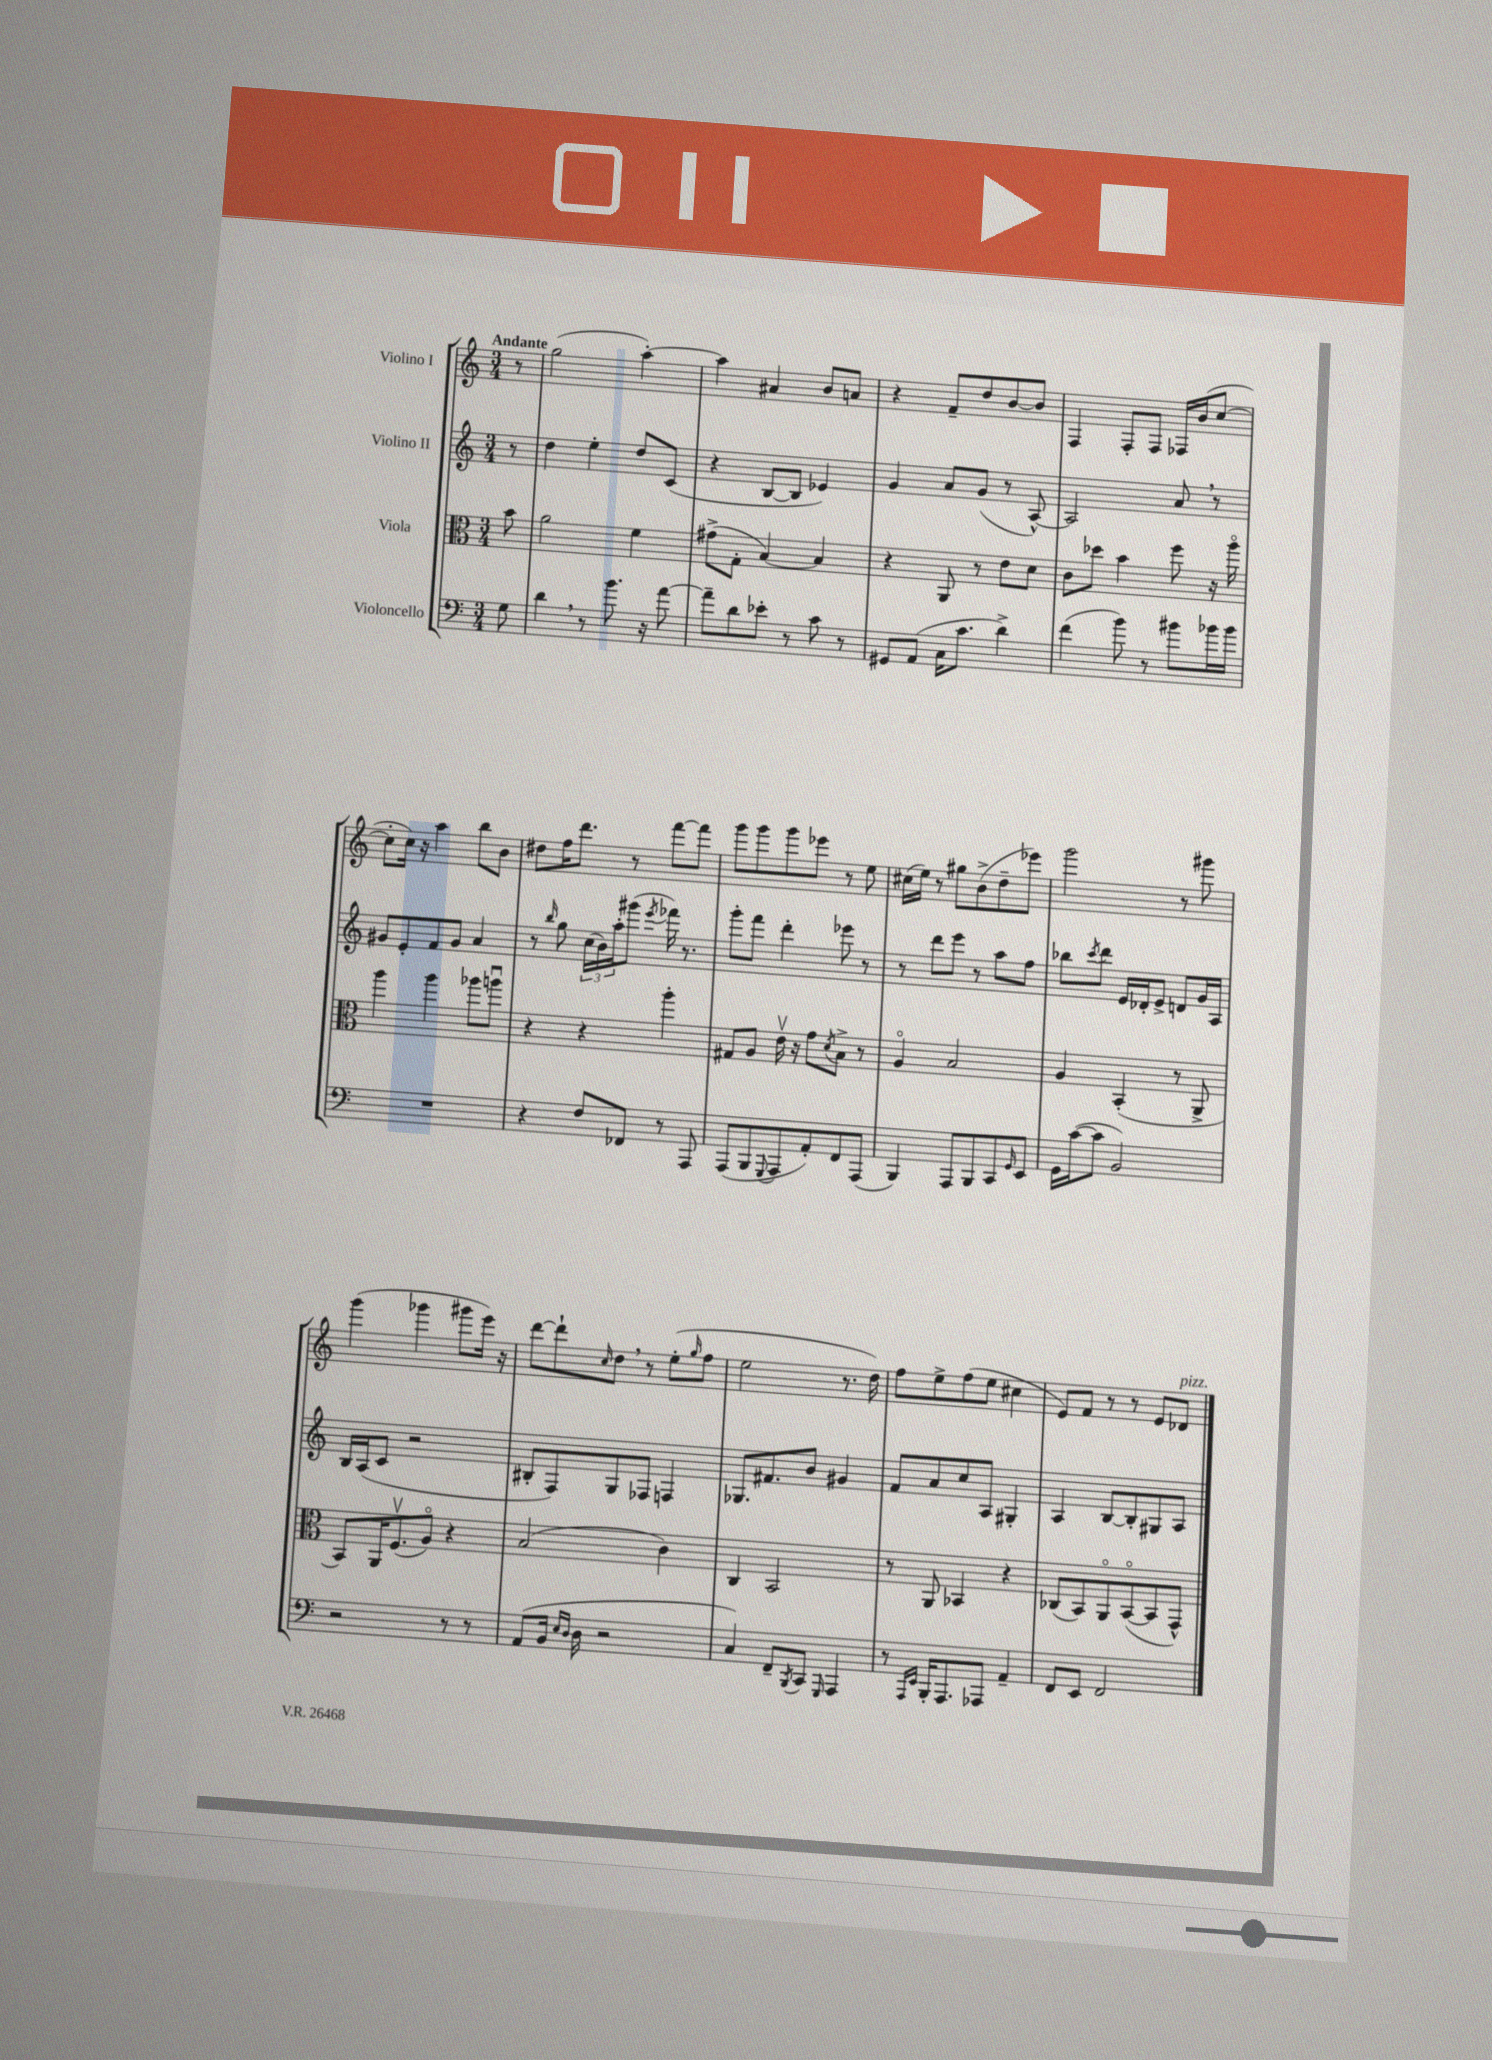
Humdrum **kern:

**kern	**kern	**kern	**kern
*staff4	*staff3	*staff2	*staff1
*clefF4	*clefC3	*clefG2	*clefG2
*k[]	*k[]	*k[]	*k[]
*M3/4	*M3/4	*M3/4	*M3/4
8G	8b	8r	8r
=	=	=	=
4d	2a	4dd	(2gg
8r	.	4ee'	.
8.b	.	.	.
.	4f	8dd	[4aa')
16r	.	.	.
[8a	.	(8c	.
=	=	=	=
8a~]	(8g#^	4r	4aa]
8d	8G'	.	.
8e-'	[4B)	[8B	4a#
8r	.	8B]	.
8c	4B]	4e-)	8b
8r	.	.	8a
=	=	=	=
8GG#	4r	4g	4r
(8AA	.	.	.
16C	8AA	8a	8f~
8.c	.	.	.
.	8r	(8g	8dd
4d^)	8e	8r	[8b
.	8d	[8A^^)	8b]
=	=	=	=
(4f	8c	2A]	4F
.	8dd-	.	.
8b)	4b	.	8F'
8r	.	.	8F
8b#	8ff	8a	16F-
.	.	.	(16b
16b-	16r	8r	[8cc
16b-	16aao	.	.
=	=	=	=
2.r	4aa	8g#	8cc']
.	.	8e'	16cc)
.	.	.	16r
.	4aa	8f	4aa
.	.	8g#	.
.	8aa-	4a	8bb
.	8aau	.	8b
=	=	=	=
4r	4r	8r	8dd#
.	.	16qqbb	.
.	.	8gg	16ff
.	.	.	8.ddd
8F	4r	(24cc	.
.	.	24b)	.
.	.	24aa'	.
8FF-	.	(8ggg#	8r
.	.	8qeee	.
8r	4aa'	16fff-)	[8fff
.	.	8.r	.
8AAA	.	.	8fff]
=	=	=	=
(8AAA	8G#	8ggg'	8ggg
8BBB	8A	8fff	8ggg
8qqGGG	.	.	.
8AAA	16ev	4ddd'	8ggg
.	16r	.	.
8AA')	8g	.	8eee-
.	8qd	.	.
8FF	8B^	8eee-	8r
(8AAA	8r	8r	8ee
=	=	=	=
4BBB)	4Ao	8r	(16cc#
.	.	.	16ee)
.	.	8ddd	8r
8AAA	2B	8eee	8gg#
8BBB	.	8r	(8b^
8CC	.	8aa	8dd~
16qqGG	.	.	.
8EE	.	8ff	8eee-)
=	=	=	=
16GG	4A	8bb-	2ggg
([16c	.	.	.
.	.	8qccc	.
8c]	.	8ddd	.
2BB)	(4BB'	16e	.
.	.	16d-'	.
.	.	8e^	.
.	8r	8d	8r
.	8AA^	16g	8ggg#
.	.	16A	.
=	=	=	=
2r	8BB)	16B	(4ggg
.	.	(16A	.
.	16AA	8c	.
.	(8.Fv	.	.
.	.	2r	4ggg-
.	8Ao)	.	.
8r	4r	.	8ggg#
8r	.	.	16eee)
.	.	.	16r
=	=	=	=
(8AA	(2B	8B#'	[8ddd
16BB	.	8F)	8ddd`]
16qqE	.	.	.
16qqD	.	.	.
16D	.	.	.
.	.	.	16qqcc
2r	.	8G	8dd
.	.	8F-	8r
.	4c)	4F	(8ee'
.	.	.	16qqgg
.	.	.	8ff
=	=	=	=
4C)	4C	8.G-	2ee
.	.	8.f#	.
8FF~	2BB	.	.
8qBBB	.	.	.
8CC	.	8b	.
16qqGGG	.	.	.
4AAA	.	4g#	8.r
.	.	.	16dd)
=	=	=	=
8r	8r	8f	8ff
16qqAAA	.	.	.
16qqEE	.	.	.
16BBB'	8AA	8a	8ee^
8.AAA	.	.	.
.	4BB-	8cc	(8ff
8AAA-	.	8A	8ee
4AA~	4r	4G#'	4cc#
=	=	=	=
8FF	(8C-	4A	8e)
8EE	8BB)	.	8f
2FF	8AAo	[8B	8r
.	([8BBo	8B']	8r
.	8BB]	8G#	8e
.	8GG^^)	8A	8d-
==	==	==	==
*-	*-	*-	*-
